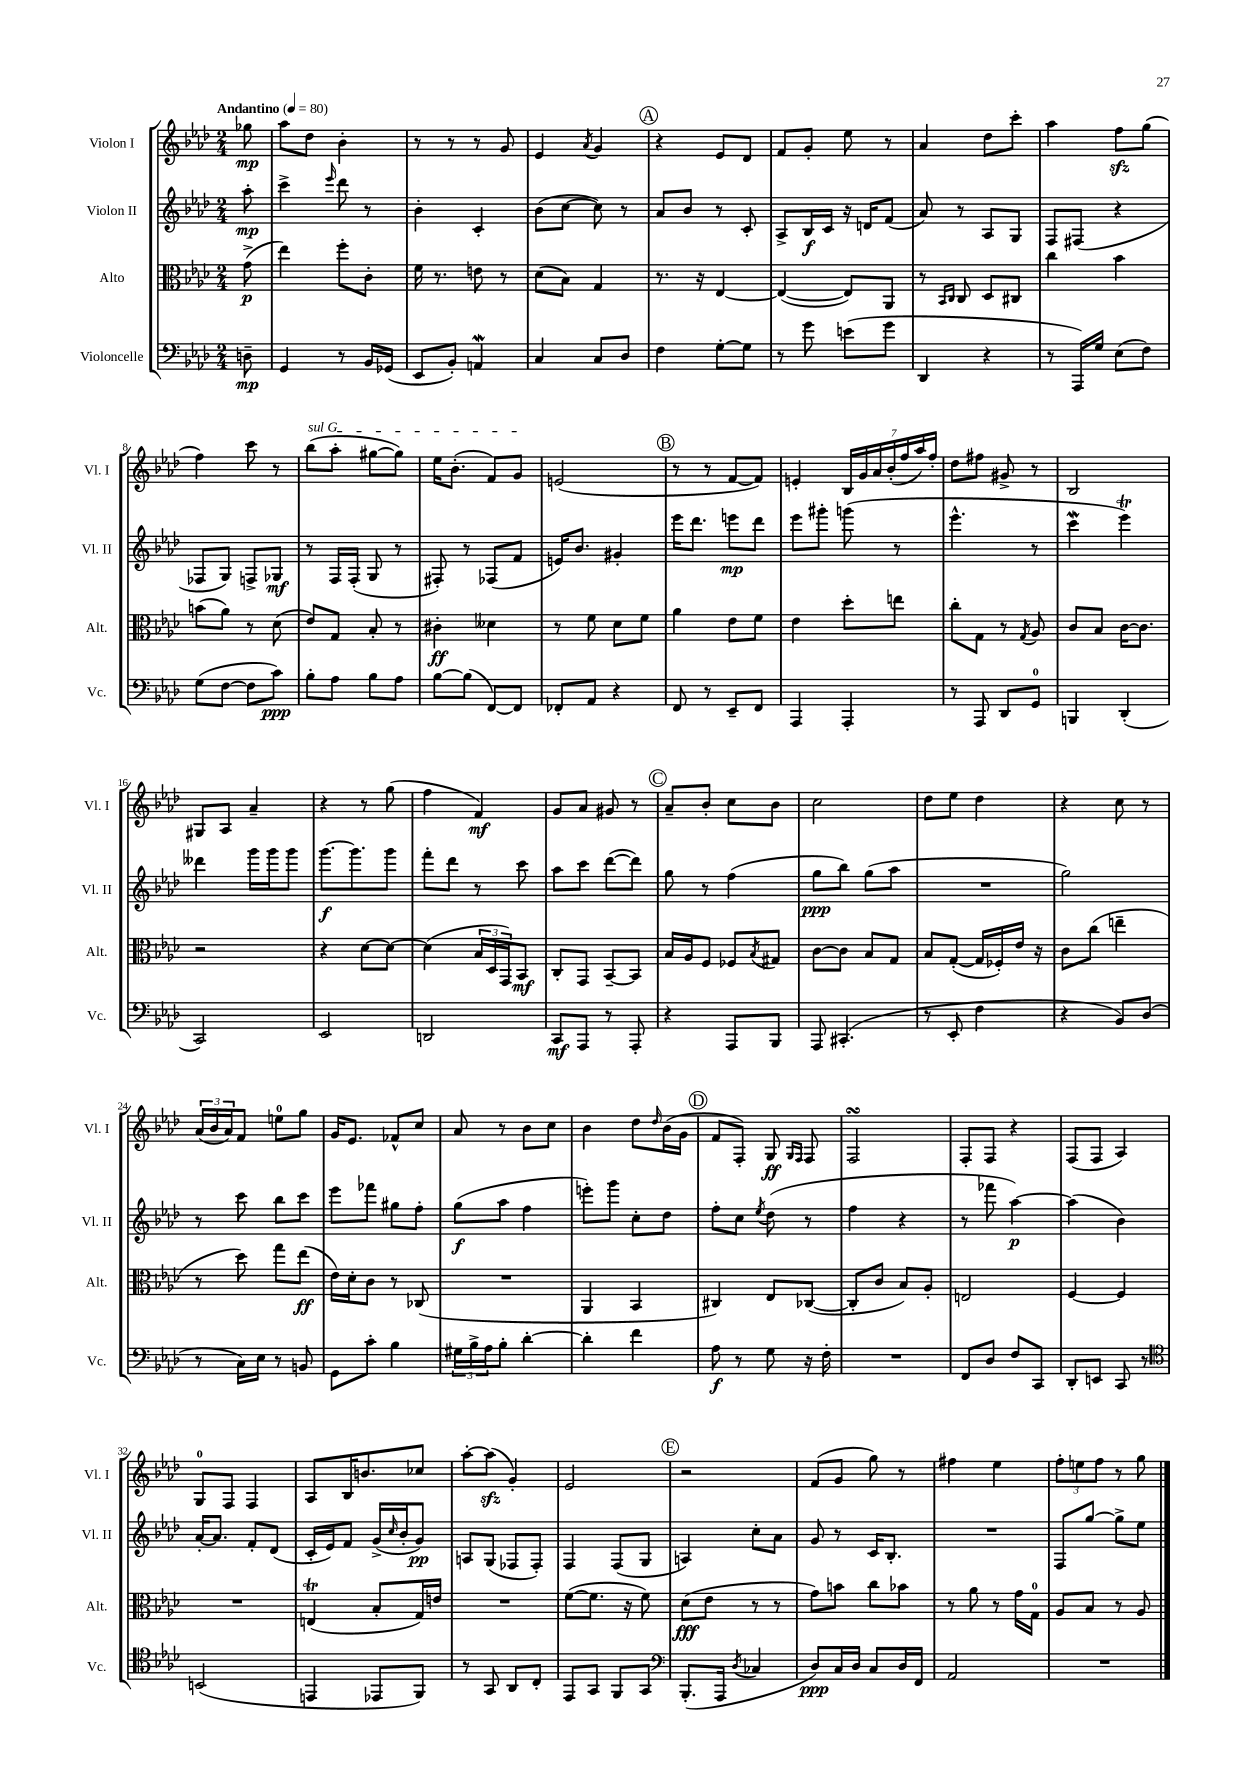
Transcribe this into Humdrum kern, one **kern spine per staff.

**kern	**dynam	**kern	**dynam	**kern	**dynam	**kern	**dynam
*part4	*part4	*part3	*part3	*part2	*part2	*part1	*part1
*staff4	*staff4	*staff3	*staff3	*staff2	*staff2	*staff1	*staff1
*I"Violoncelle	*	*I"Alto	*	*I"Violon II	*	*I"Violon I	*
*I'Vc.	*	*I'Alt.	*	*I'Vl. II	*	*I'Vl. I	*
*clefF4	*	*clefC3	*	*clefG2	*	*clefG2	*
*k[b-e-a-d-]	*	*k[b-e-a-d-]	*	*k[b-e-a-d-]	*	*k[b-e-a-d-]	*
*M2/4	*	*M2/4	*	*M2/4	*	*M2/4	*
*MM80	*	*MM80	*	*MM80	*	*MM80	*
=	=	=	=	=	=	=	=
!	!	!	!	!	!	!LO:TX:a:B:t=Andantino	!
8Dn~\	mp	(8g^\	p	8aa-'\	mp	8gg-X\	mp
=1	=1	=1	=1	=1	=1	=1	=1
4GG/	.	4ee-\)	.	4ccc^\	.	8aa-\L	.
.	.	.	.	.	.	8dd-\J	.
.	.	.	.	16qqeee-/	.	.	.
8r	.	8ff'\L	.	8ddd-\	.	4b-'\	.
16BB-/LL	.	8c'\J	.	8r	.	.	.
(16GG-X/JJ	.	.	.	.	.	.	.
=2	=2	=2	=2	=2	=2	=2	=2
8EE-/L	.	16f\	.	4b-'\	.	8r	.
.	.	8.r	.	.	.	.	.
8BB-'/J)	.	.	.	.	.	8r	.
4AAnW/	.	8en\	.	4c'/	.	8r	.
.	.	8r	.	.	.	8g/	.
=3	=3	=3	=3	=3	=3	=3	=3
4C/	.	(8d-\L	.	(8b-\L	.	4e-/	.
.	.	8B-\J)	.	[8cc\J	.	.	.
.	.	.	.	.	.	8qa-/	.
8C/L	.	4G/	.	8cc\])	.	4g/	.
8D-/J	.	.	.	8r	.	.	.
!!LO:REH:place=s1:t=A
=4	=4	=4	=4	=4	=4	=4	=4
4F\	.	8.r	.	8a-/L	.	4r	.
.	.	.	.	8b-/J	.	.	.
.	.	16r	.	.	.	.	.
[8G'\L	.	[4E-/	.	8r	.	8e-/L	.
8G\J]	.	.	.	8c'/	.	8d-/J	.
=5	=5	=5	=5	=5	=5	=5	=5
8r	.	(4E-/_	.	8A-^/L	.	8f/L	.
8g\	.	.	.	16B-/L	f	8g'/J	.
.	.	.	.	16c/JJ	.	.	.
(8en\L	.	8E-/L])	.	16r	.	8ee-\	.
.	.	.	.	16dn/KL	.	.	.
8g\J	.	8AA-/J	.	(8f/J	.	8r	.
=6	=6	=6	=6	=6	=6	=6	=6
4DD-/	.	8r	.	8a-/)	.	4a-/	.
.	.	16qqBB-/LL	.	.	.	.	.
.	.	16qqC/JJ	.	.	.	.	.
.	.	8C/	.	8r	.	.	.
4r	.	8D-/L	.	8A-/L	.	8dd-\L	.
.	.	8C#X/J	.	8G/J	.	8ccc'\J	.
=7	=7	=7	=7	=7	=7	=7	=7
8r	.	4cc\	.	8F/L	.	4aa-\	.
16AAA-/LL)	.	.	.	(8F#X/J	.	.	.
16G/JJ	.	.	.	.	.	.	.
(8E-\L	.	4b-\	.	4r	.	8ffzz\L	.
8F\J)	.	.	.	.	.	(8gg\J	.
!!LO:LB:g=z
=8	=8	=8	=8	=8	=8	=8	=8
(8G\L	.	(8bn\L	.	8F-X/L	.	4ff\)	.
[8F\J	.	8a-\J)	.	8G/J)	.	.	.
8F\L]	.	8r	.	8Fn^/L	.	8ccc\	.
8c\J)	ppp	(8d-\	.	8G-X/J	mf	8r	.
=9	=9	=9	=9	=9	=9	=9	=9
!	!	!	!	!	!	!LO:TX:a:i:t=sul G	!
8B-'\L	.	8e-/L)	.	8r	.	(8bb-\L	.
8A-\J	.	8G/J	.	16F/LL	.	8aa-'\J	.
.	.	.	.	(16F'/JJ	.	.	.
8B-\L	.	8B-'/	.	8G/	.	[8gg#X\L	.
8A-\J	.	8r	.	8r	.	8gg#\J])	.
=10	=10	=10	=10	=10	=10	=10	=10
[8B-\L	.	4c#X'\	ff	8F#X'/)	.	16ee-\KL	.
.	.	.	.	.	.	(8.b-'\J	.
(8B-\J]	.	.	.	8r	.	.	.
[8FF/L)	.	4d--X\	.	(8F-X/L	.	8f/L)	.
8FF/J]	.	.	.	8f/J	.	8g/J	.
=11	=11	=11	=11	=11	=11	=11	=11
8FF-X'/L	.	8r	.	16en/KL)	.	(2en/	.
.	.	.	.	8.b-/J	.	.	.
8AA-/J	.	8f\	.	.	.	.	.
4r	.	8d-\L	.	4g#X'/	.	.	.
.	.	8f\J	.	.	.	.	.
!!LO:REH:place=s1:t=B
=12	=12	=12	=12	=12	=12	=12	=12
8FF/	.	4a-\	.	16eee-\KL	.	8r	.
.	.	.	.	8.ddd-\J	.	.	.
8r	.	.	.	.	.	8r	.
8EE-~/L	.	8e-\L	.	8eeen\L	mp	[8f/L	.
8FF/J	.	8f\J	.	8ddd-\J	.	8f/J])	.
=13	=13	=13	=13	=13	=13	=13	=13
4AAA-/	.	4e-\	.	8eee-\L	.	4en'/	.
.	.	.	.	8ggg#X'\J	.	.	.
4AAA-'/	.	8dd-'\L	.	(8gggn\	.	28B-/LL	.
.	.	.	.	.	.	28g/	.
.	.	.	.	.	.	28a-/	.
.	.	.	.	.	.	(28b-'/	.
.	.	8een\J	.	8r	.	.	.
.	.	.	.	.	.	28ff/	.
.	.	.	.	.	.	28aa-/)	.
.	.	.	.	.	.	28ff'/JJ	.
=14	=14	=14	=14	=14	=14	=14	=14
8r	.	8cc'\L	.	4.eee-^^\	.	8dd-\L	.
8AAA-/	.	8G\J	.	.	.	8ff#X\J	.
8DD-/L	.	8r	.	.	.	8g#X^/	.
.	.	8qG/	.	.	.	.	.
8GG/J	.	8A-/	.	8r	.	8r	.
=15	=15	=15	=15	=15	=15	=15	=15
4BBBn/	.	8c/L	.	4cccW\	.	2B-/	.
.	.	8B-/J	.	.	.	.	.
(4DD-'/	.	[16c\KL	.	4eee-T\)	.	.	.
.	.	8.c\J]	.	.	.	.	.
!!LO:LB:g=z
=16	=16	=16	=16	=16	=16	=16	=16
2CC/)	.	2r	.	4ddd--X\	.	8G#X/L	.
.	.	.	.	.	.	8A-/J	.
.	.	.	.	16ggg\LL	.	4a-~/	.
.	.	.	.	16ggg\J	.	.	.
.	.	.	.	8ggg\J	.	.	.
=17	=17	=17	=17	=17	=17	=17	=17
2EE-/	.	4r	.	[8.ggg\L	f	4r	.
.	.	.	.	8.ggg\]	.	.	.
.	.	[8d-\L	.	.	.	8r	.
.	.	8d-\J_	.	8ggg\J	.	(8gg\	.
=18	=18	=18	=18	=18	=18	=18	=18
2DDn/	.	(4d-\]	.	8fff'\L	.	4ff\	.
.	.	.	.	8ddd-\J	.	.	.
.	.	24B-/LL	.	8r	.	4f/)	mf
.	.	24D-/	.	.	.	.	.
.	.	24GG/J)	.	.	.	.	.
.	.	8BB-/J	mf	8ccc\	.	.	.
=19	=19	=19	=19	=19	=19	=19	=19
8CC/L	mf	8C'/L	.	8aa-\L	.	8g/L	.
8AAA-/J	.	8GG/J	.	8ccc\J	.	8a-/J	.
8r	.	[8BB-~/L	.	([8ddd-\L	.	8g#X/	.
8AAA-'/	.	8BB-/J]	.	8ddd-\J])	.	8r	.
!!LO:REH:place=s1:t=C
=20	=20	=20	=20	=20	=20	=20	=20
4r	.	16B-/LL	.	8gg\	.	8a-~/L	.
.	.	16A-/J	.	.	.	.	.
.	.	8F/J	.	8r	.	8b-'/J	.
8AAA-/L	.	8F-X/L	.	(4ff\	.	8cc\L	.
.	.	8qB-/	.	.	.	.	.
8BBB-/J	.	8G#X/J	.	.	.	8b-\J	.
=21	=21	=21	=21	=21	=21	=21	=21
8AAA-/	.	[8c\L	.	8gg\L	ppp	2cc\	.
(4.CC#X'/	.	8c\J]	.	8bb-\J)	.	.	.
.	.	8B-/L	.	(8gg\L	.	.	.
.	.	8G/J	.	8aa-\J	.	.	.
=22	=22	=22	=22	=22	=22	=22	=22
8r	.	8B-/L	.	2r	.	8dd-\L	.
8EE-'/	.	([8G'/J	.	.	.	8ee-\J	.
4F\	.	16G/LL]	.	.	.	4dd-\	.
.	.	16F-X'/)	.	.	.	.	.
.	.	16e-/JJ	.	.	.	.	.
.	.	16r	.	.	.	.	.
=23	=23	=23	=23	=23	=23	=23	=23
4r	.	8c\L	.	2gg\)	.	4r	.
.	.	(8cc\J	.	.	.	.	.
8BB-/L)	.	4een~\	.	.	.	8cc\	.
(8D-/J	.	.	.	.	.	8r	.
!!LO:LB:g=z
=24	=24	=24	=24	=24	=24	=24	=24
8r	.	8r	.	8r	.	(24a-/LL	.
.	.	.	.	.	.	24b-/	.
.	.	.	.	.	.	24a-/J)	.
16C\LL)	.	8dd-\)	.	8ccc\	.	8f/J	.
16E-\JJ	.	.	.	.	.	.	.
8r	.	8gg\L	.	8bb-\L	.	8een\L	.
8BBn/	.	(8ee-\J	ff	8ccc\J	.	8gg\J	.
=25	=25	=25	=25	=25	=25	=25	=25
8GG\L	.	16e-\LL)	.	8eee-\L	.	16g/KL	.
.	.	16d-'\J	.	.	.	8.e-/J	.
8c'\J	.	8c\J	.	8fff-X\J	.	.	.
4B-\	.	8r	.	8gg#X\L	.	8f-X^^/L	.
.	.	(8C-X/	.	8ff'\J	.	8cc/J	.
=26	=26	=26	=26	=26	=26	=26	=26
24G#X\LL	.	2r	.	(8gg\L	f	8a-/	.
24B-^\	.	.	.	.	.	.	.
24A-\J	.	.	.	.	.	.	.
8B-'\J	.	.	.	8aa-\J	.	8r	.
[4d-'\	.	.	.	4ff\	.	8b-\L	.
.	.	.	.	.	.	8cc\J	.
=27	=27	=27	=27	=27	=27	=27	=27
4d-'\]	.	4AA-/	.	8eeen'\L)	.	4b-\	.
.	.	.	.	8ggg\J	.	.	.
4f\	.	4BB-/	.	8cc'\L	.	8dd-\L	.
.	.	.	.	.	.	16qqdd-/	.
.	.	.	.	8dd-\J	.	(16b-\L	.
.	.	.	.	.	.	16g\JJ	.
!!LO:REH:place=s1:t=D
=28	=28	=28	=28	=28	=28	=28	=28
8A-\	f	4C#X/)	.	8ff'\L	.	8f/L	.
8r	.	.	.	8cc\J	.	8F'/J)	.
.	.	.	.	8qee-/	.	.	.
8G\	.	8E-/L	.	(8dd-\	.	8G/	ff
.	.	.	.	.	.	16qqG/LL	.
.	.	.	.	.	.	16qqF/JJ	.
16r	.	([8C-X/J	.	8r	.	8F/	.
16F'\	.	.	.	.	.	.	.
=29	=29	=29	=29	=29	=29	=29	=29
2r	.	8C-'/L]	.	4ff\	.	2FsSSS/	.
.	.	8c/J	.	.	.	.	.
.	.	8B-/L)	.	4r	.	.	.
.	.	8A-'/J	.	.	.	.	.
=30	=30	=30	=30	=30	=30	=30	=30
8FF/L	.	2En/	.	8r	.	8F'/L	.
8D-/J	.	.	.	8fff-X\	.	8F/J	.
8F/L	.	.	.	[4aa-\)	p	4r	.
8CC/J	.	.	.	.	.	.	.
=31	=31	=31	=31	=31	=31	=31	=31
8DD-'/L	.	[4F/	.	(4aa-\]	.	(8F/L	.
8EEn/J	.	.	.	.	.	8F/J	.
8CC/	.	4F/]	.	4b-\)	.	4A-/)	.
8r	.	.	.	.	.	.	.
!!LO:LB:g=z
=32	=32	=32	=32	=32	=32	=32	=32
*clefC4	*	*	*	*	*	*	*
(2BBn/	.	2r	.	[16a-'/KL	.	8G/L	.
.	.	.	.	8.a-/J]	.	.	.
.	.	.	.	.	.	8F/J	.
.	.	.	.	8f'/L	.	4F/	.
.	.	.	.	(8d-/J	.	.	.
=33	=33	=33	=33	=33	=33	=33	=33
4EEn/	.	(4Ent/	.	16c'/LL	.	8A-/L	.
.	.	.	.	16e-/J)	.	.	.
.	.	.	.	8f/J	.	16B-/K	.
.	.	.	.	.	.	8.bn/	.
8EE-X/L	.	8B-'/L	.	(16g^/LL	.	.	.
.	.	.	.	16qqcc/	.	.	.
.	.	.	.	16b-'/J	.	.	.
8FF/J)	.	16G/L)	.	8g/J)	pp	8cc-X/J	.
.	.	16en/JJ	.	.	.	.	.
=34	=34	=34	=34	=34	=34	=34	=34
8r	.	2r	.	8An/L	.	[8aa-'\L	.
8GG/	.	.	.	(8G/J	.	(8aa-zz\J]	.
8AA-/L	.	.	.	8F-X/L	.	4g'/)	.
8C'/J	.	.	.	8F-'/J)	.	.	.
=35	=35	=35	=35	=35	=35	=35	=35
8EE-/L	.	([8f\L	.	4F/	.	2e-/	.
8GG/J	.	8.f\J]	.	.	.	.	.
8FF/L	.	.	.	(8F/L	.	.	.
.	.	16r	.	.	.	.	.
8GG/J	.	8f\)	.	8G/J	.	.	.
!!LO:REH:place=s1:t=E
=36	=36	=36	=36	=36	=36	=36	=36
*clefF4	*	*	*	*	*	*	*
(8.BBB-'/L	.	(8d-\L	fff	4An/)	.	2r	.
.	.	8e-\J	.	.	.	.	.
16AAA-/Jk	.	.	.	.	.	.	.
8qD-/	.	.	.	.	.	.	.
4C-X/	.	8r	.	8cc'\L	.	.	.
.	.	8r	.	8a-\J	.	.	.
=37	=37	=37	=37	=37	=37	=37	=37
8D-/L)	ppp	8g\L)	.	8g/	.	(8f/L	.
16C/L	.	8bn\J	.	8r	.	8g/J	.
16D-/JJ	.	.	.	.	.	.	.
8C/L	.	8cc\L	.	16c/KL	.	8gg\)	.
.	.	.	.	8.B-'/J	.	.	.
16D-/L	.	8b-X\J	.	.	.	8r	.
16FF/JJ	.	.	.	.	.	.	.
=38	=38	=38	=38	=38	=38	=38	=38
2AA-/	.	8r	.	2r	.	4ff#X\	.
.	.	8a-\	.	.	.	.	.
.	.	8r	.	.	.	4ee-\	.
.	.	16g\LL	.	.	.	.	.
.	.	16G\JJ	.	.	.	.	.
=39	=39	=39	=39	=39	=39	=39	=39
2r	.	8A-/L	.	8F/L	.	12ff'\L	.
.	.	.	.	.	.	12een\	.
.	.	8B-/J	.	[8gg/J	.	.	.
.	.	.	.	.	.	12ff\J	.
.	.	8r	.	8gg^\L]	.	8r	.
.	.	8A-/	.	8ee-\J	.	8gg\	.
==	==	==	==	==	==	==	==
*-	*-	*-	*-	*-	*-	*-	*-
